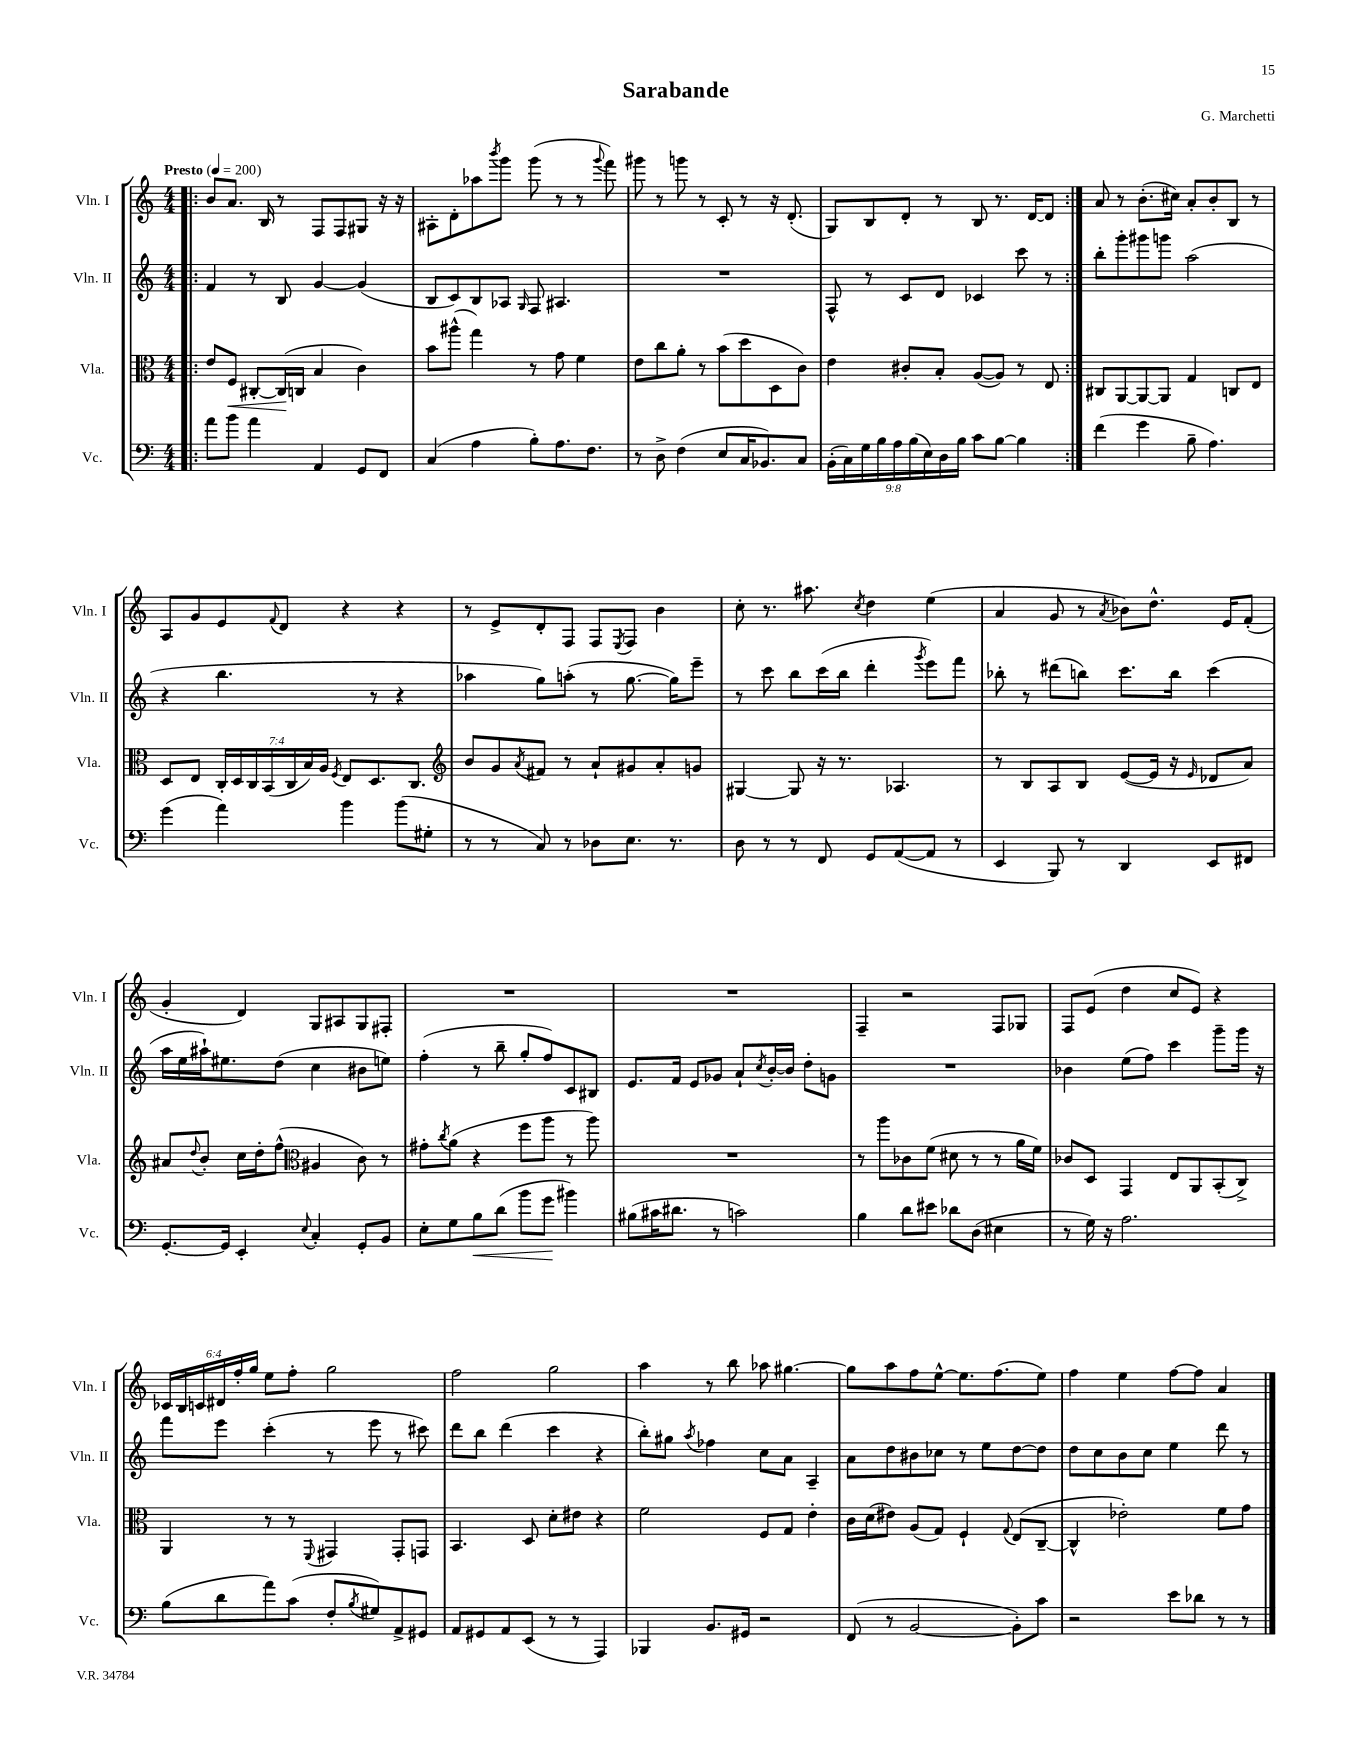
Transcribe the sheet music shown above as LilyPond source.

\header { title = "Sarabande" composer = "G. Marchetti" }
<<
\new StaffGroup <<
\new Staff = "s0" \with { instrumentName = "Vln. I" shortInstrumentName = "Vln. I" } {
    \clef treble \key c \major \numericTimeSignature \time 4/4 \override Staff.TupletNumber.text = #tuplet-number::calc-fraction-text \tempo "Presto" 4 = 200
    \repeat volta 2 { \bar ".|:" b'8 a'8. b16 r8 f8 f8 gis8 r16 r16 |
    ais8-. d'8-. aes''8 \acciaccatura { b'''8 } g'''8 g'''8( r8 r8 \appoggiatura { g'''8 } f'''8) |
    gis'''8 r8 g'''8 r8 c'8-. r8 r16 d'8.-.( |
    g8) b8 d'8-. r8 b8 r8. d'16~ d'8 | }
    a'8 r8 b'8.-.( cis''16) a'8-. b'8-. b8 r8 |
    a8 g'8 e'8 \appoggiatura { f'8 } d'8 r4 r4 |
    r8 e'8-> d'8-. f8 f8 \acciaccatura { e8 } f8 b'4 |
    c''8-. r8. ais''8. \acciaccatura { c''8 } d''4 e''4( |
    a'4 g'8 r8 \acciaccatura { a'8 } bes'8) d''8.-^ e'16 f'8-.( |
    g'4-. d'4) g8 ais8 g8 fis8-. |
    R1 |
    R1 |
    f4-- r2 f8 ges8 |
    f8 e'8( d''4 c''8 e'8) r4 |
    \tuplet 6/4 { ces'16 b16 c'16 dis'16 f''16-. g''16 } e''8 f''8-. g''2 |
    f''2 g''2 |
    a''4 r8 b''8 aes''8 gis''4.~ |
    gis''8 a''8 f''8 e''8~-^ e''8. f''8.( e''8) |
    f''4 e''4 f''8~ f''8 a'4 \bar "|." |
}
\new Staff = "s1" \with { instrumentName = "Vln. II" shortInstrumentName = "Vln. II" } {
    \clef treble \key c \major \numericTimeSignature \time 4/4
    \repeat volta 2 { \bar ".|:" f'4 r8 b8 g'4~ g'4( |
    b8 c'8) b8 aes8 \grace { g16 } f8 ais4. |
    R1 |
    f8-^ r8 c'8 d'8 ces'4 c'''8 r8 | }
    b''8-. g'''8-. gis'''8 g'''8 a''2( |
    r4 b''4. r8 r4 |
    aes''4 g''8) a''8-.( r8 g''8.~ g''16) e'''8-- |
    r8 c'''8 b''8 c'''16( b''16 d'''4-. \acciaccatura { g'''8 } e'''8) f'''8 |
    bes''8-. r8 dis'''8( b''8) c'''8. b''16 c'''4( |
    a''16 e''16 ais''16-!) eis''8. d''8( c''4 bis'8 e''8) |
    f''4-.( r8 b''8-- g''8-. f''8) c'8 bis8 |
    e'8. f'16 e'8 ges'8 a'8-! \acciaccatura { c''8 } b'16~-. b'16 d''8-. g'8 |
    R1 |
    bes'4 e''8( f''8) c'''4 g'''8-- g'''16 r16 |
    f'''8 e'''8 c'''4-.( r8 e'''8 r8 cis'''8) |
    d'''8 b''8 d'''4( c'''4 r4 |
    b''8-.) gis''8 \acciaccatura { a''8 } fes''4 c''8 a'8 a4-- |
    a'8 d''8 bis'8 ces''8 r8 e''8 d''8~ d''8 |
    d''8 c''8 b'8 c''8 e''4 d'''8 r8 \bar "|." |
}
\new Staff = "s2" \with { instrumentName = "Vla." shortInstrumentName = "Vla." } {
    \clef alto \key c \major \numericTimeSignature \time 4/4 \override Staff.TupletNumber.text = #tuplet-number::calc-fraction-text
    \repeat volta 2 { \bar ".|:" e'8 f8\< cis8~-. cis16\!( c16 b4 c'4) |
    b'8 ais''8-^( g''4) r8 g'8 f'4 |
    e'8 c''8 a'8-. r8 b'8( d''8 d8 c'8) |
    e'4 cis'8-. b8-. a8~( a8) r8 e8 | }
    cis8 a,8~ a,8~ a,8 g4 c8 e8 |
    d8 e8 \tuplet 7/4 { c16-. d16 c16 b,16( c16 b16) a16 } \acciaccatura { f8 } e8 d8. c8. |
    \clef treble b'8 g'8 \acciaccatura { a'8 } fis'8 r8 a'8-! gis'8 a'8-. g'8 |
    gis4~ gis8 r16 r8. aes4. |
    r8 b8 a8 b8 e'8~( e'16 r16 \grace { e'16 } des'8 a'8) |
    ais'8 \appoggiatura { d''8 } b'8-. c''16 d''16-. f''8-^( \clef alto ais4 c'8) r8 |
    gis'8-. \acciaccatura { c''8 } a'8( r4 f''8 a''8 r8 a''8) |
    R1 |
    r8 a''8 ces'8 f'8( dis'8 r8 r8 a'16 f'16) |
    ces'8 d8 g,4 e8 a,8 b,8-.( c8->) |
    a,4 r8 r8 \appoggiatura { f,8 } gis,4 gis,8-. g,8 |
    b,4. d8 d'8-. eis'8 r4 |
    f'2 f8 g8 e'4-. |
    c'16 d'16( eis'8) a8( g8) f4-! \appoggiatura { g8 } e8( c8~-- |
    c4-^ ees'2-.) f'8 g'8 \bar "|." |
}
\new Staff = "s3" \with { instrumentName = "Vc." shortInstrumentName = "Vc." } {
    \clef bass \key c \major \numericTimeSignature \time 4/4 \override Staff.TupletNumber.text = #tuplet-number::calc-fraction-text
    \repeat volta 2 { \bar ".|:" a'8 b'8 a'4 a,4 g,8 f,8 |
    c4( a4 b8-.) a8. f8. |
    r8 d8-> f4( e8 c16 bes,8.) c8 |
    \tuplet 9/8 { b,16-.( c16) g16 b16 a16 b16( e16) d16 b16 } c'8 b8~ b4 | }
    f'4( g'4 b8-- a4.) |
    g'4( a'4) b'4 b'8( gis8-. |
    r8 r8 c8) r8 des8 e8. r8. |
    d8 r8 r8 f,8 g,8 a,8~( a,8 r8 |
    e,4 b,,8) r8 d,4 e,8 fis,8 |
    g,8.~-. g,16 e,4-. \appoggiatura { e8 } c4-. g,8-. b,8 |
    e8-. g8 b8\< d'8( b'8 g'8\! bis'4) |
    bis8( cis'16 dis'8. r8 c'2) |
    b4 d'8 eis'8 des'8 d8( eis4 |
    r8 g16) r16 a2. |
    b8( d'8 a'8) c'8( f8-. \acciaccatura { b8 } gis8) a,8-> gis,8 |
    a,8 gis,8 a,8 e,8( r8 r8 a,,4) |
    bes,,4 b,8. gis,16 r2 |
    f,8( r8 b,2~ b,8-.) c'8 |
    r2 e'8 des'8 r8 r8 \bar "|." |
}
>>
>>
\layout { \context { \Score \remove "Bar_number_engraver" } }
